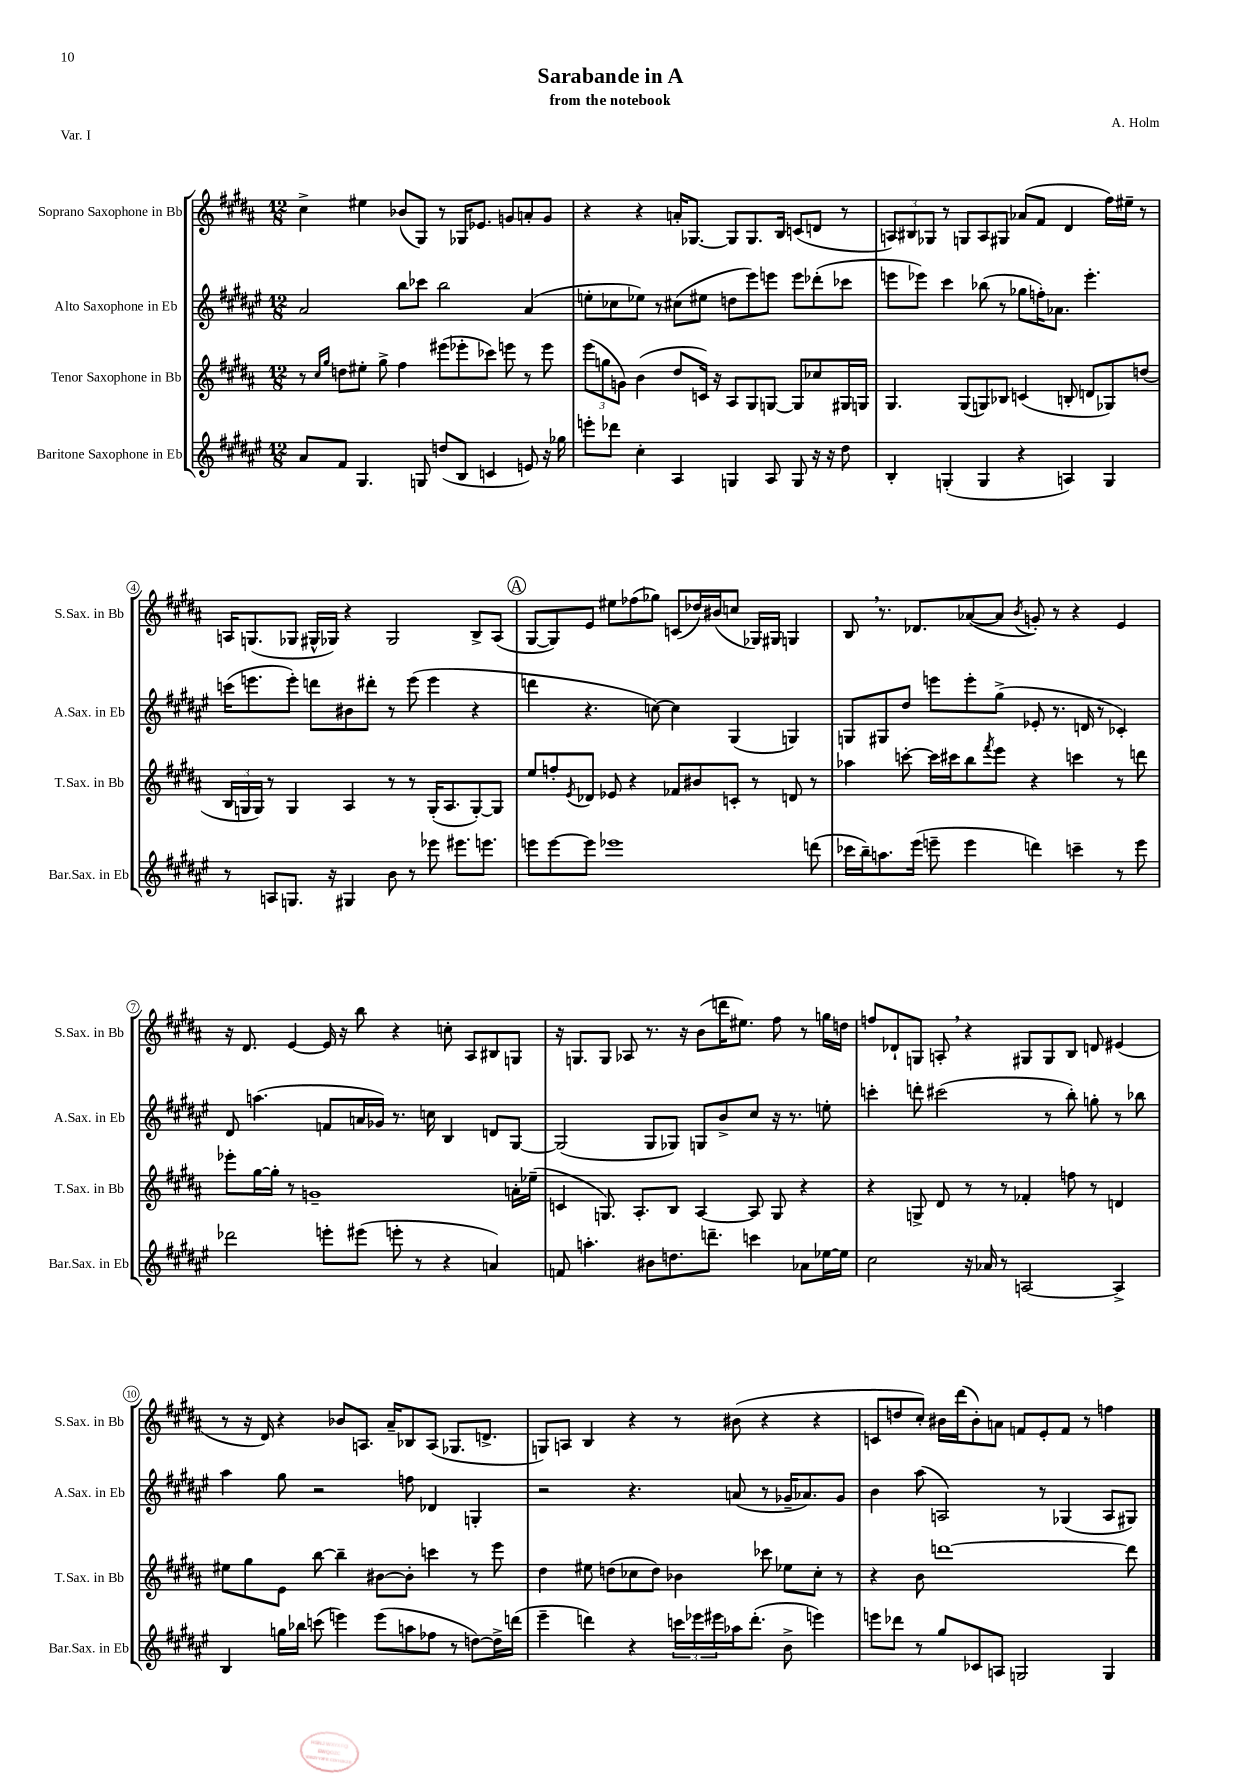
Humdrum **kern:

**kern	**kern	**kern	**kern
*staff4	*staff3	*staff2	*staff1
*clefG2	*clefG2	*clefG2	*clefG2
*k[f#c#g#d#a#e#]	*k[f#c#g#d#a#]	*k[f#c#g#d#a#e#]	*k[f#c#g#d#a#]
*M12/8	*M12/8	*M12/8	*M12/8
8a#	8r	2a#	4cc#^
.	16qqcc#	.	.
.	16qqgg#	.	.
8f#	8dd	.	.
4.G#	8ee#'	.	4ee#
.	8gg#^	.	.
.	4ff#	8bb	(8b-
8G	.	8ccc-	8G#)
(8dd	(8eee#	2bb	8r
8B	8eee-'	.	16G-
.	.	.	8.e-
4c	8ccc-)	.	.
.	8eee	.	8g
8e)	8r	(4a#	8a'
16r	8eee	.	8g
16gg-	.	.	.
=	=	=	=
8eee'	(12eee	8ee'	4r
.	12gg	.	.
8ddd-	.	8cc-	.
.	12g)	.	.
4cc#'	(4b	8ee-)	4r
.	.	8r	.
4A#	8dd#	(8cc#	16a'
.	.	.	[8.G-
.	16c)	8ee#	.
.	16r	.	.
4G	8A#	8dd	8G-]
.	8G#	8eee#)	8.G-
8A#	[8G	8eee	.
.	.	.	16B
8G	8G]	8eee	(8c
16r	8cc-	(8ddd-'	8d
16r	.	.	.
8dd#	16G#	8ccc-	8r
.	16G	.	.
=	=	=	=
4B'	4.G#	8eee	12A)
.	.	.	12B#
.	.	8eee-)	.
.	.	.	12G-
(4G'	.	4ccc#	8r
.	(8G#	.	8G
4G	8G)	(8bb-	8A
.	8B-	8r	8G#
4r	(4c	8gg-	(8a-
.	.	16ff')	8f#
.	.	8.a-	.
4A)	8B'	.	4d#
.	8d	4.eee-'	.
4G	8G-)	.	16ff#)
.	.	.	16ee#~
.	(8dd	.	8r
=	=	=	=
8r	24B	(16ccc	16A
.	24G	.	.
.	.	8.eee	(8.G
.	24G)	.	.
8A	8r	.	.
8.G	4G	8eee')	8G-
.	.	8ddd	16G#^^
16r	.	.	16G-)
4G#	4A#	8b#	4r
.	.	8ddd#'	.
8b	8r	8r	2G-
8r	8r	(8eee	.
8eee-	(16G'	4eee	.
.	8.A#	.	.
8.eee#	.	.	.
.	[8G')	4r	8B^
8.eee	.	.	.
.	8G]	.	(8A
=	=	=	=
8eee	8ee	4ddd	[8G#
[8eee	8ff'	.	8G#])
.	8qe	.	.
8eee]	8d-	4.r	8e
1eee-	8e-	.	8ee#
.	4r	.	(8ff-
.	.	[8cc)	8gg-)
.	8f-	4cc]	(8c
.	8b#	.	16dd-)
.	.	.	(16b#
.	8c'	(4G#	8cc
.	8r	.	16G-)
.	.	.	16G#
.	8d	4G)	4G
(8ddd	8r	.	.
=	=	=	=
16ccc-	4aa-	8G	8B
16bb~)	.	.	.
8.aa	.	8G#	8.r
.	[8ccc'	8dd#	.
(16eee#	.	.	8.d-
8eee~	16ccc]	8eee	.
.	16ccc#	.	.
4eee	8bb	8eee'	([8a-
.	8qfff#	.	.
.	8eee	(8gg#^	8a-]
.	.	.	8qb
4ddd)	4r	8e-'	8g')
.	.	8.r	8r
4ccc~	4ccc	.	4r
.	.	16d	.
.	.	8r	.
8r	8r	4c-')	4e
8eee	8ddd	.	.
=	=	=	=
2ddd-	8eee-'	8d#	16r
.	.	.	8.d#
.	[16gg#	(4.aa	.
.	16gg#']	.	.
.	8r	.	[4e
.	1g~	.	.
8eee'	.	8f	16e]
.	.	.	16r
(8eee#	.	16a	8bb
.	.	16g-)	.
8eee'	.	8.r	4r
8r	.	.	.
.	.	16cc	.
4r	.	4B	8cc'
.	.	.	8A#
4a)	.	8d	8B#
.	16a'	[8G#	8G
.	(16ee-~	.	.
=	=	=	=
8f	4c	(2G#]	16r
.	.	.	8.G
4.aa'	.	.	.
.	8.G)	.	8G
.	.	.	8A-
.	8.A#'	.	.
8b#	.	8G#	8.r
8.dd	8B	8G-)	.
.	.	.	16r
.	[4A#	8G	(8b
8.ddd~	.	.	.
.	.	8b^	16ddd
.	.	.	8.ee#)
4ccc	8A#]	8cc#	.
.	8G	16r	8ff#
.	.	8.r	.
8a-	4r	.	8r
[16ee-	.	8ee'	16gg
16ee-]	.	.	16dd
=	=	=	=
2cc#	4r	4ccc'	8ff
.	.	.	8d-`
.	8G^	8ddd'	8G
.	8d#	(2ccc#	8A'
16r	8r	.	4r
16a-	.	.	.
8r	8r	.	.
[2A	4f-'	.	8G#
.	.	8r	8G#
.	8ff	8bb')	8B
.	8r	8gg'	8d
4A^]	4d	8r	(4e#
.	.	8bb-	.
=	=	=	=
4B	8ee#	4aa#	8r
.	8gg#	.	16r
.	.	.	16d#)
16gg	8e	8gg#	4r
16bb-	.	.	.
(8ccc	[8bb	2r	.
4eee)	4bb~]	.	8b-
.	.	.	8.A
(8eee	[8b#	.	.
.	.	.	16a#~
8aa	8b#']	8ff	8B-
8ff-	4ccc	4d-	(8A
8r	.	.	8.G-
[8dd)	8r	4G'	.
.	.	.	8.d^
16dd^]	8eee	.	.
(16ddd	.	.	.
=	=	=	=
4eee#~	4dd#	2r	8G)
.	.	.	8A
4ddd)	8ee#	.	4B
.	(8dd	.	.
4r	8cc-	4.r	4r
.	8dd)	.	.
24ccc	4b-	.	8r
24eee-	.	.	.
24eee#	.	.	.
16aa-	.	(8a	(8b#
(8.ddd'	.	.	.
.	8ccc-	8r	4r
8b^	8ee-	16g-~	.
.	.	8.a-)	.
4eee)	8cc-'	.	4r
.	8r	8g-	.
=	=	=	=
8eee	4r	4b	8c
8ddd-	.	.	8dd
8r	8b	(8aa#	8cc#')
8gg#	[1ddd	2A)	16b#
.	.	.	(16ddd#
8c-	.	.	8b#')
8A	.	.	8a
2G	.	.	8f
.	.	8r	8e'
.	.	(4G-	8f
.	.	.	8r
4G	.	8A	4ff
.	8ddd]	8G#)	.
==	==	==	==
*-	*-	*-	*-
